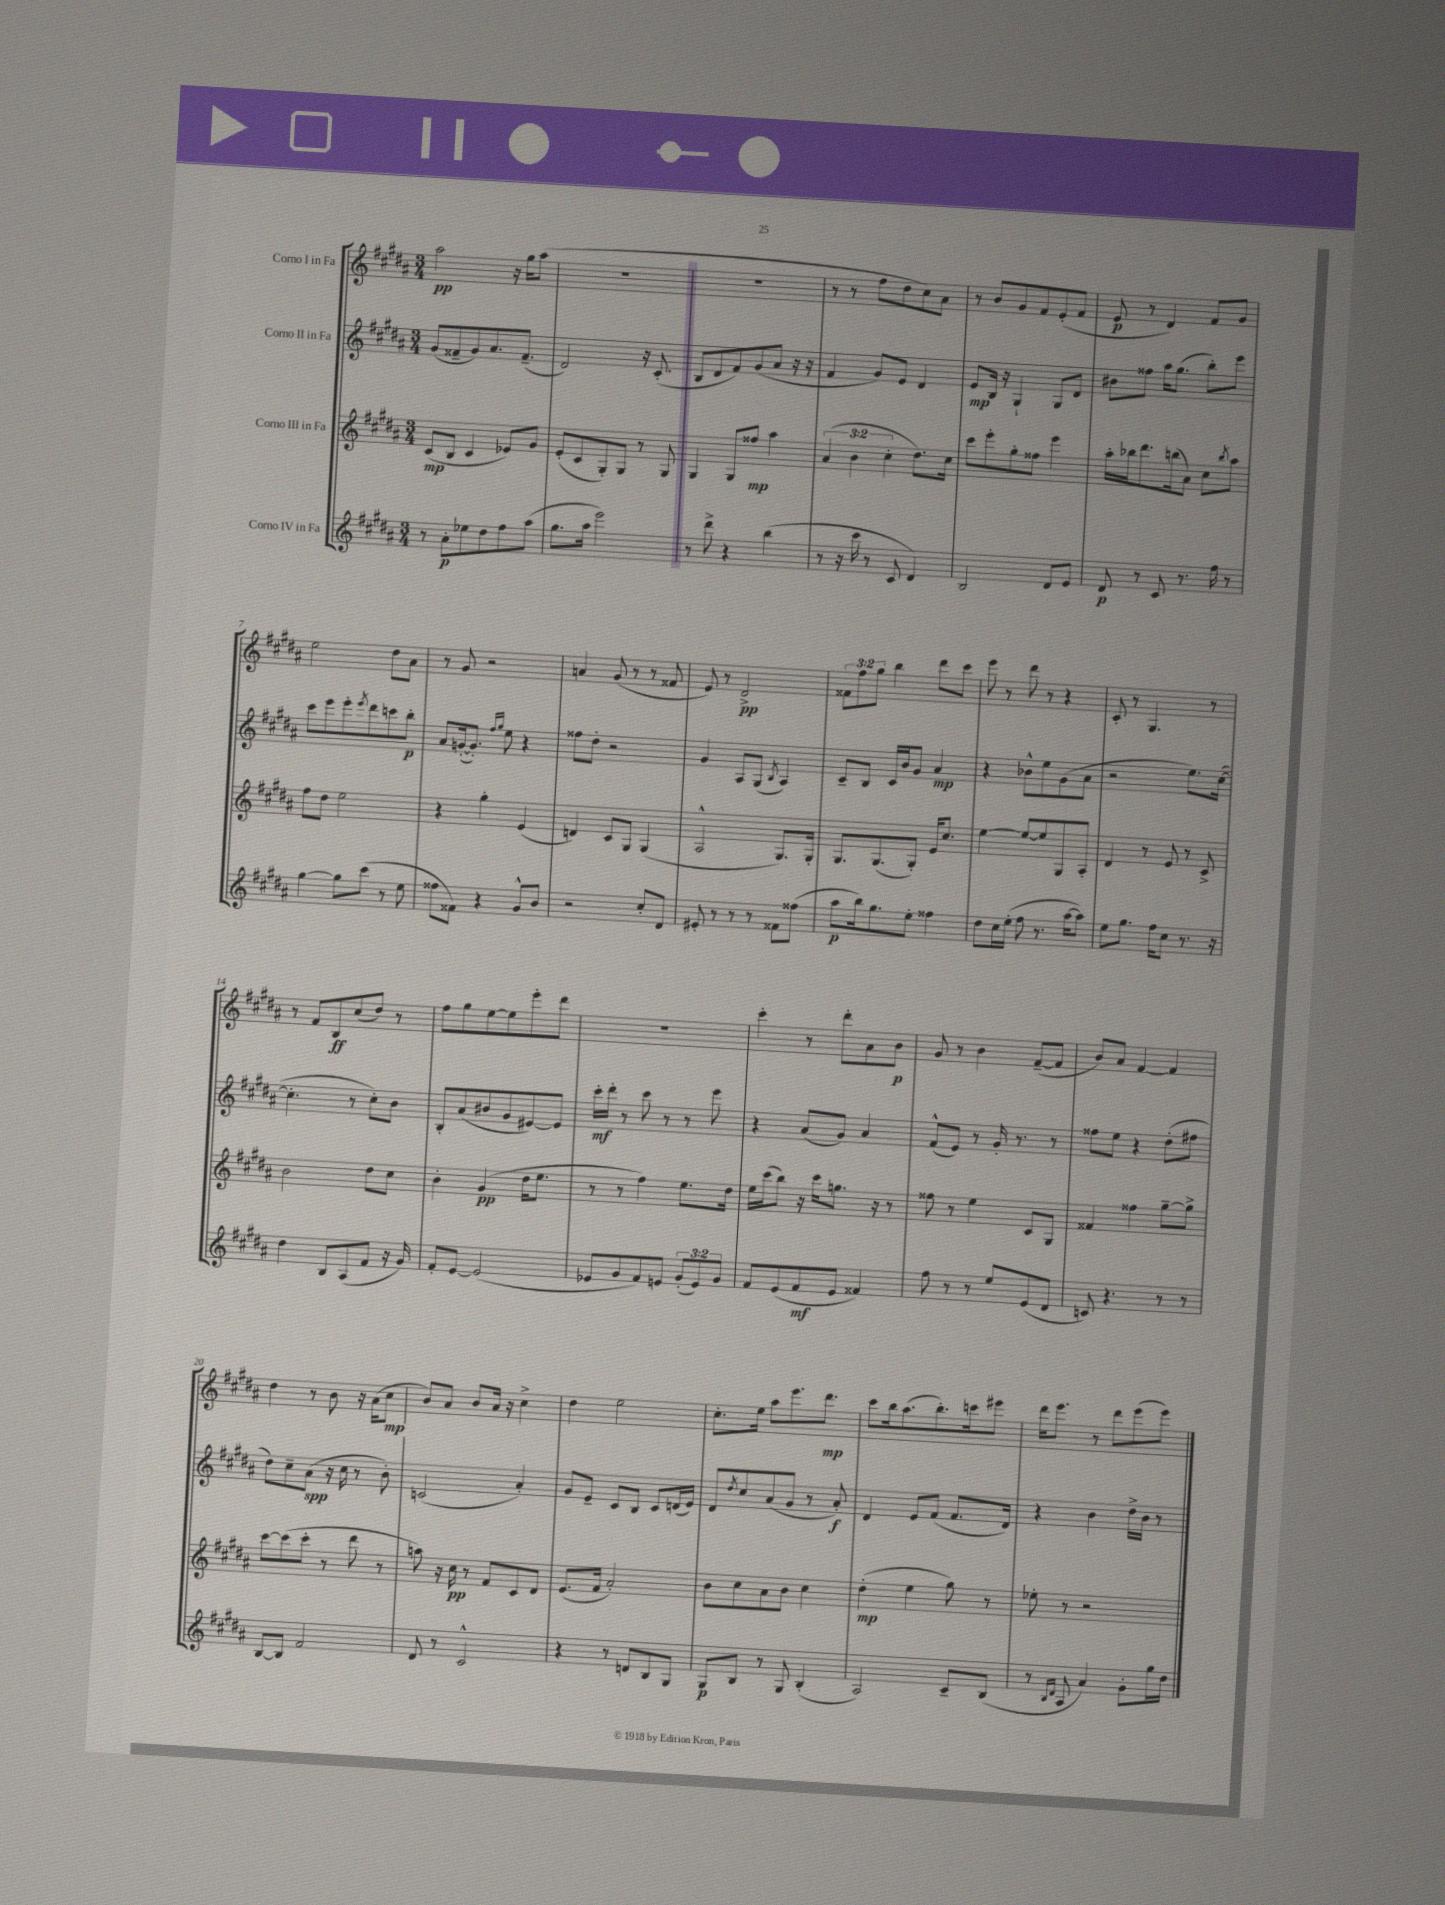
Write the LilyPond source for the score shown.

<<
\new StaffGroup <<
\new Staff = "s0" \with { instrumentName = "Corno I in Fa" } {
    \clef treble \key b \major \numericTimeSignature \time 3/4 \override Staff.TupletNumber.text = #tuplet-number::calc-fraction-text
    ais''2\pp r16 gis''16 ais''8( |
    R2. |
    R2. |
    r8 r8 fis''8 dis''8 cis''8) ais'8 |
    r8 b'8 gis'8 fis'8 e'8-.( fis'8 |
    e'8\p r8 dis'4) fis'8 gis'8 |
    e''2 dis''8 ais'8 |
    r8 gis'8 r2 |
    a'4 gis'8( r8 r8 fisis'8 |
    e'8) r8 dis'2->\pp |
    \tuplet 3/2 { fisis'8 fis''8 gis''8 } b''4 dis'''8 cis'''8 |
    e'''8 r8 dis'''8 r8 r4 |
    cis'8-. r8 gis4. r8 |
    r8 fis'8 b8\ff cis''8( dis''8) r8 |
    fis''8 gis''8 e''8~ e''8 e'''8-. dis'''8 |
    R2. |
    cis'''4-. r8 dis'''8-. ais'8 b'8\p |
    gis'8 r8 b'4 fis'8~--( fis'8 |
    b'8) ais'8 fis'4~ fis'4 |
    dis''4 r8 b'8 r16 ais'16( cis''8\mp |
    b'8) ais'8 b'8 ais'16 r16 cis''4-> |
    dis''4 e''2 |
    cis''8.-. e''16 ais''8 e'''8. dis'''8.\mp |
    cis'''8 b''16 ais''8.( b''8.-.) c'''16 eis'''8 |
    dis'''16 e'''8. r8 dis'''8 e'''8( e'''8) \bar "|." |
}
\new Staff = "s1" \with { instrumentName = "Corno II in Fa" } {
    \clef treble \key b \major \numericTimeSignature \time 3/4
    gis'8( fisis'8-- gis'8) ais'8. fisis'8.--( |
    dis'2) r16 cis'8.-.( |
    b8 dis'8 fis'8) gis'8( ais'8 r16 r16 |
    fis'4 gis'8) e'8 dis'4 |
    e'8\mp b16 r16 gis4-! gis8 dis'8 |
    bis'8 fisis''8 ais''16 gis''8.( b''8-.) e'''8 |
    cis'''8 e'''8 e'''8-. \acciaccatura { e'''8 } dis'''8 c'''8 b''8-.\p |
    ais'8 g'16~-.( g'8.-.) \grace { fis''16 gis''16 } e''8 r4 |
    fisis''8 dis''8-. r2 |
    gis'4 ais8 gis8( \acciaccatura { b8 } ais4) |
    cis'8-- b8 cis'16 b'16 gis'8 ais'4\mp |
    r4 bes'8-^ e''8 gis'8( ais'8 |
    r2 e''8.) cis''16~( |
    cis''4.-. r8 cis''8-.) b'8 |
    b8-. ais'8( bis'8 gis'8 eis'8~) eis'8 |
    cis'''16-.\mf dis'''16-. r8 cis'''8 r8 r8 e'''8 |
    r4 ais'8( gis'8) ais'4 |
    fis'8-^( e'8) r8 gis'16-. r8. r8 |
    fisis''8 e''8 r4 dis''8-.( fis''8 |
    dis''8) cis''8-- ais'8\spp( r16 cis''16 r8 b'8-.) |
    c'2( ais'4-.) |
    gis'8 e'8-- cis'8 b8 cis'8 d'16( e'16) |
    dis'8 \acciaccatura { dis''8 } cis''8 ais'8( gis'8 r8 ais'8-.\f) |
    dis'4 e'8 fis'8( fis'8. dis'16) |
    r4 b'4 dis''16-> b'16 r8 \bar "|." |
}
\new Staff = "s2" \with { instrumentName = "Corno III in Fa" } {
    \clef treble \key b \major \numericTimeSignature \time 3/4 \override Staff.TupletNumber.text = #tuplet-number::calc-fraction-text
    cis'8\mp( b8 cis'4 ees'8) gis'8 |
    e'8-.( cis'8 gis8-.) gis8 r8 gis8 |
    gis4 gis8 fisis''8\mp ais''4 |
    \tuplet 3/2 { ais'4( b'4 cis''4-. } dis''8.) cis''16 |
    cis'''8 e'''8-. gis''8-. fisis''8 e'''4 |
    ais''16-. bes''16 dis'''8. b''16( ais'8) cis''8 \acciaccatura { b''8 } ais''8 |
    fis''8 dis''8 e''2 |
    r4 gis''4-. e'4( |
    d'4) cis'8 gis8 gis4( |
    ais2-^ gis8.) gis16-. |
    gis8. gis8.( gis8-.) e'16 cis''8. |
    e''4~ e''8~ e''8 gis8 ais8-. |
    dis'4 r8 e'8 r8 cis'8-> |
    b'2 dis''8 cis''8 |
    b'4-. gis'4\pp( dis''16 e''8. |
    r8 r8 fis''4) e''8. dis''16 |
    e''16 cis'''16( b''8) r16 cis'''16 g''8. r16 r8 |
    fisis''8 r8 e''4 cis'8 gis8 |
    fisis'4 fisis''4 gis''8~-- gis''8-> |
    cis'''8~ cis'''8( cis'''8-. r8 dis'''8 r8 |
    a''8) r16 cis''16\pp r8 fis'8 cis'8 dis'8 |
    e'8.( fis'16 ais'2-.) |
    b'8 cis''8 ais'8 b'8 cis''4 |
    dis''4-.\mp( e''4 gis''8) r8 |
    ees''8-. r8 r2 \bar "|." |
}
\new Staff = "s3" \with { instrumentName = "Corno IV in Fa" } {
    \clef treble \key b \major \numericTimeSignature \time 3/4 \override Staff.TupletNumber.text = #tuplet-number::calc-fraction-text
    r8 ais'8-.\p ees''8 dis''8 fis''8 ais''8( |
    gis''8. ais''16 e'''2) |
    r8 dis'''8-> r4 b''4( |
    r8 r16 cis'''16 r8 cis'8 dis'4) |
    b2 dis'8 e'8 |
    dis'8\p r8 cis'8 r8. fis''16 r8 |
    gis''4~ gis''8 cis'''8( r8 e''8 |
    fisis''8 fisis'8) r4 gis'8-^ b'8 |
    r2 cis''8-. dis'8 |
    eis'8-. r8 r8 r8 fisis'8 fisis''8( |
    ais''8\p b''16) gis''8. e''8-. fisis''4 |
    dis''8 cis''16 e''16-.( fis''8 r8. ais''16~ ais''8) |
    e''8 gis''8. fis''16 cis''8 r8. r16 |
    dis''4 b8 ais8( fis'8 r16 gis'16) |
    fis'8-. e'8~ e'2( |
    ees'8 gis'8 fis'8) e'8 \tuplet 3/2 { gis'8-.( e'8) gis'8 } |
    fis'8 e'8( fis'8\mf e'8 fisis'4) |
    fis''8 r8 r8 e''8 e'8( dis'8 |
    c'8) r4. r8 r8 |
    b8~ b8 fis'2 |
    dis'8 r8 cis'2-^ |
    r4 r8 d'8 b8 gis8 |
    gis8\p b8 r8 gis8 b4-.( |
    ais2) cis'8-- b8( |
    r8 \grace { b16 dis'16 } ais8 ais'4) gis'8-. gis''16 dis''16 \bar "|." |
}
>>
>>
